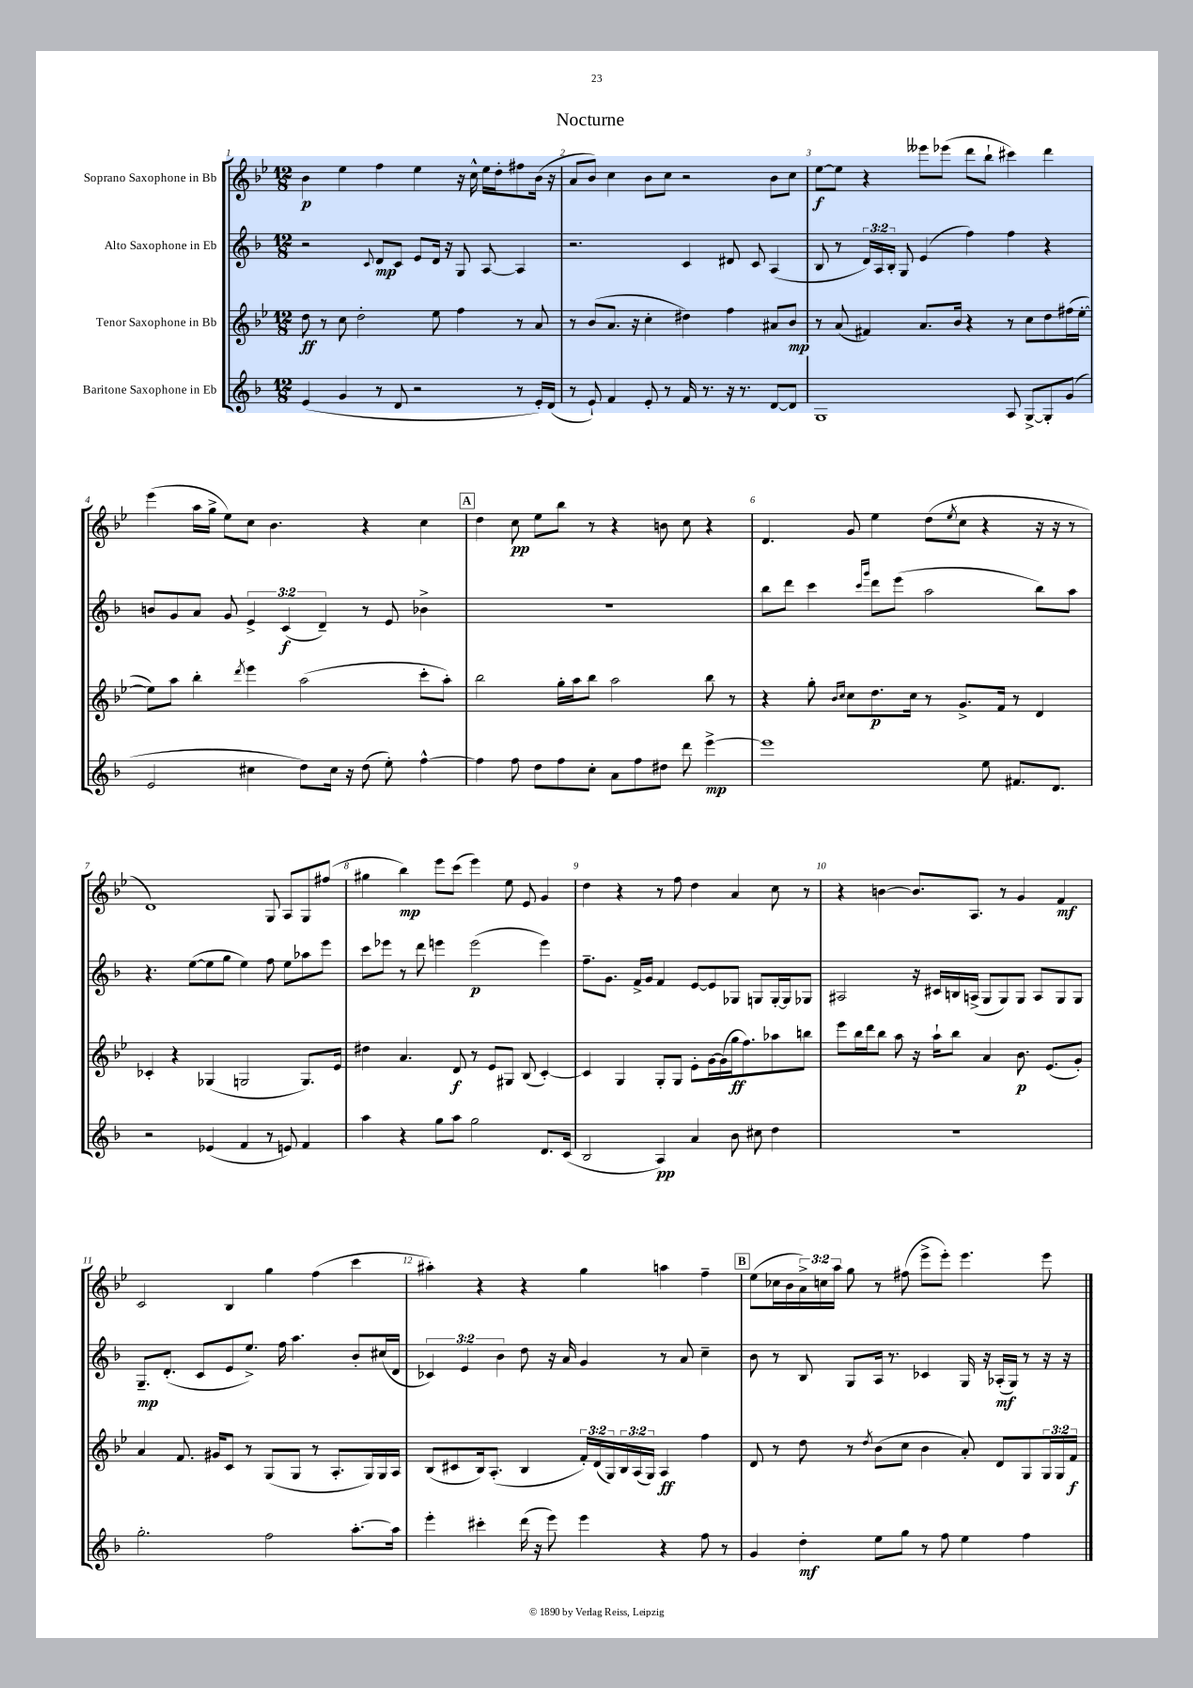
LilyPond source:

\header { title = "Nocturne" }
<<
\new StaffGroup <<
\new Staff = "s0" \with { instrumentName = "Soprano Saxophone in Bb" } {
    \clef treble \key bes \major \numericTimeSignature \time 12/8 \override Staff.TupletNumber.text = #tuplet-number::calc-fraction-text
    bes'4\p ees''4 f''4 ees''4 r16 c''16-^ ees''16 d''16-. fis''8 bes'16( r16 |
    a'8 bes'8) c''4 bes'8 c''8 r2 bes'8 c''8 |
    ees''8~\f ees''8 r4 eeses'''8 ees'''8( d'''8 bes''8-! cis'''4) d'''4 |
    ees'''4( a''16 g''16-> ees''8) c''8 bes'4. r4 c''4 |
    \mark \markup { \box "A" } d''4 c''8\pp ees''8 bes''8 r8 r4 b'8 c''8 r4 |
    d'4. g'8 ees''4 d''8( \acciaccatura { ees''8 } c''8 r4 r16 r16 r8 |
    d'1) g8 a8 g8 fis''8( |
    gis''4 bes''4\mp) ees'''8 c'''8( ees'''4) ees''8 ees'8 g'4 |
    d''4 r4 r8 f''8 d''4 a'4 c''8 r8 |
    r4 b'4~ b'8. a8. r8 g'4 f'4\mf |
    c'2 bes4 g''4 f''4( c'''4 |
    ais''4-.) r4 r4 g''4 a''4 f''4-- |
    \mark \markup { \box "B" } ees''8( ces''16 bes'16 \tuplet 3/2 { a'16->) c''16 a''16 } g''8 r8 fis''8( ees'''8-> ees'''8-.) ees'''4. ees'''8 \bar "|." |
}
\new Staff = "s1" \with { instrumentName = "Alto Saxophone in Eb" } {
    \clef treble \key f \major \numericTimeSignature \time 12/8 \override Staff.TupletNumber.text = #tuplet-number::calc-fraction-text
    r2 \appoggiatura { c'8 } d'8\mp c'8 e'8 d'16 r16 g8 a8~ a4 |
    r2. c'4 dis'8 c'8 a4( |
    bes8 r8 \tuplet 3/2 { d'16) a16 bes16-. } g8 e'4( f''4) f''4 r4 |
    b'8 g'8 a'8 g'8 \tuplet 3/2 { e'4-> c'4\f( d'4--) } r8 e'8 bes'4-> |
    \mark \markup { \box "A" } R1. |
    bes''8 d'''8 c'''4 \grace { c'''16 g'''16 } d'''8 e'''8( a''2 bes''8) a''8 |
    r4. e''8~( e''8 g''8 e''4) f''8 e''8 aes''8 e'''8 |
    c'''8 ees'''8 r8 d'''8 e'''4 e'''2\p( e'''4) |
    f''8.-- g'8. f'16-> g'16 f'4 e'8~ e'8 ges8 g8 g16~-. g16 ges8 |
    ais2 r16 cis'16 b16 a16->( g8 g8) g8 a8 g8 g8 |
    g8.--\mp d'8.-.( c'8 e'8 e''8.->) f''16 a''4. bes'8-. cis''16( d'16 |
    \tuplet 3/2 { ces'4) e'4 bes'4 } d''8 r16 a'16 g'4 r8 a'8 c''4-- |
    \mark \markup { \box "B" } bes'8 r8 bes8 g8 a16 r8. ces'4 g16 r16 aes16-.\mf( g16) r8 r16 r16 \bar "|." |
}
\new Staff = "s2" \with { instrumentName = "Tenor Saxophone in Bb" } {
    \clef treble \key bes \major \numericTimeSignature \time 12/8 \override Staff.TupletNumber.text = #tuplet-number::calc-fraction-text
    d''8\ff r8 c''8 d''2-. ees''8 f''4 r8 a'8 |
    r8 bes'8( a'8. r16 c''4-. dis''4) f''4 ais'8 bes'8\mp |
    r8 a'8( fis'4) a'8. bes'16 r4 r8 c''8 d''8 fis''16( ees''16~-. |
    ees''8) a''8 bes''4-. \acciaccatura { d'''8 } ees'''4 a''2( c'''8-. a''8-.) |
    \mark \markup { \box "A" } bes''2 g''16-. a''16 bes''8 a''2 bes''8 r8 |
    r4 g''8-. \grace { bes'16 c''16 } c''8 d''8.\p c''16 r8 g'8.-> f'16 r8 d'4 |
    ces'4-. r4 ges4( g2 g8.) ees'16 |
    dis''4 a'4. d'8\f r8 ees'8 gis8 bes8( c'4~-.) |
    c'4 g4 g8-. g8 ees'8-. g'16~ g'16( g''16\ff f''8.) aes''8 b''8 |
    ees'''8 bes''16 d'''16 bes''8 a''8 r16 a''16-! bes''8 a'4 bes'8.\p ees'8.( g'8-.) |
    a'4 f'8. gis'16 c'8 r8 g8( g8 r8 a8.-. g16) g16 a16 |
    bes8( cis'8 bes16) a8.-.( bes4 \tuplet 3/2 { f'16-.) d'16( g16) } \tuplet 3/2 { bes16 a16( g16) } a4\ff f''4 |
    \mark \markup { \box "B" } d'8 r8 d''8 r8 \acciaccatura { d''8 } bes'8( c''8 bes'4 a'8-.) d'8 g8 \tuplet 3/2 { g16 g16 f'16\f } \bar "|." |
}
\new Staff = "s3" \with { instrumentName = "Baritone Saxophone in Eb" } {
    \clef treble \key f \major \numericTimeSignature \time 12/8
    e'4( g'4 r8 d'8 r2 r8 e'16-.) d'16( |
    r8 e'8-!) f'4 e'8-. r8 f'16 r8. r16 r8. d'8~ d'8 |
    g1 a8 g8~-> g8-. g'8( |
    e'2 cis''4 d''8) cis''16 r16 d''8( e''8-.) f''4~-^ |
    \mark \markup { \box "A" } f''4 f''8 d''8 f''8 c''8-. a'8 f''8 dis''8 d'''8 e'''4~->\mp |
    e'''1 e''8 fis'8. d'8. |
    r2 ees'4( f'4 r8 e'8) f'4 |
    a''4 r4 g''8 a''8 g''2 d'8. c'16( |
    bes2 a4\pp) a'4 bes'8 cis''8 d''4 |
    R1. |
    g''2.-. f''2 a''8.~-. a''16 |
    e'''4-. cis'''4-. d'''16( r16 e'''8) e'''4 r4 f''8 r8 |
    \mark \markup { \box "B" } g'4 d''4-.\mf e''8 g''8 r8 f''8 e''4 f''4 \bar "|." |
}
>>
>>
\layout { \context { \Score \override BarNumber.break-visibility = ##(#f #t #t) barNumberVisibility = #all-bar-numbers-visible } }
